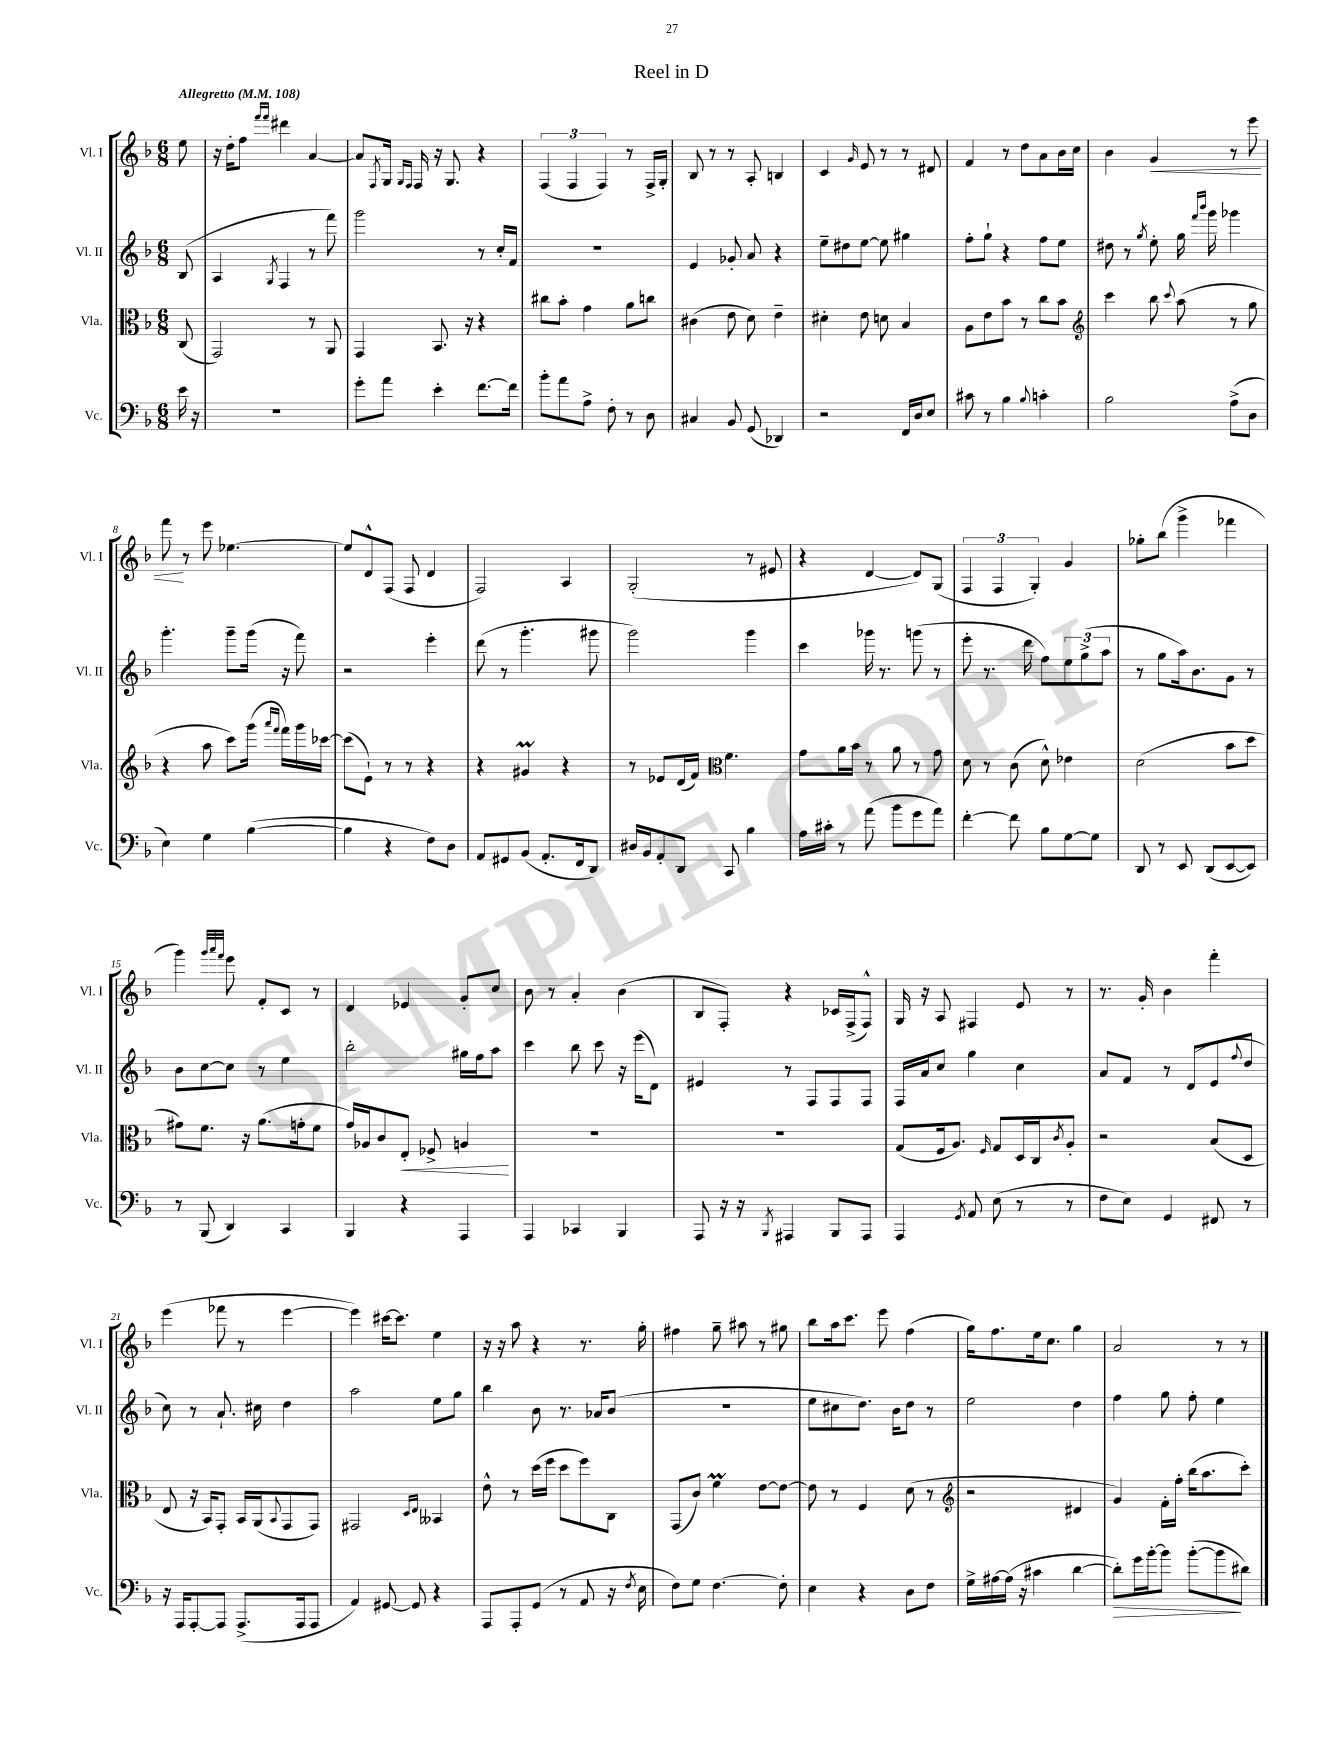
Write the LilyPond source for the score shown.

\header { title = "Reel in D" }
<<
\new StaffGroup <<
\new Staff = "s0" \with { instrumentName = "Vl. I" shortInstrumentName = "Vl. I" } {
    \clef treble \key f \major \numericTimeSignature \time 6/8 \partial 8 \tempo "Allegretto" 4 = 108
    e''8 |
    r16 d''16-. f''8 \grace { f'''16 f'''16 } dis'''4 a'4~ |
    a'8 \acciaccatura { f8 } g16 \grace { g16 f16 } f16 r16 g8. r4 |
    \tuplet 3/2 { f4( f4 f4) } r8 f16-> g16-. |
    bes8 r8 r8 a8-. b4 |
    c'4 \grace { g'16 } e'8 r8 r8 dis'8 |
    f'4 r8 d''8 a'8 bes'16 c''16 |
    bes'4 g'4\< r8 e'''8 |
    f'''8\! r8 e'''8 ees''4.~ |
    ees''8 d'8-^ f8( f8 d'4 |
    f2) a4 |
    g2-.( r8 eis'8 |
    r4 d'4~ d'8) g8( |
    \tuplet 3/2 { f4 f4 g4-.) } g'4 |
    ges''8-. bes''8( g'''4-> fes'''4 |
    g'''4) \grace { g'''32 a'''32 f'''32 } e'''8 f'8-. c'8 r8 |
    d'4 ees'4 g'8-. c''8 |
    bes'8 r8 a'4-. bes'4( |
    bes8 f8-.) r4 ces'16 f16->( f8-^) |
    g16 r16 a8 fis4 e'8 r8 |
    r8. g'16-. bes'4 f'''4-. |
    e'''4( fes'''8 r8 e'''4~ |
    e'''4) cis'''16~ cis'''8. e''4 |
    r16 r16 a''8 r4 r8. g''16-. |
    fis''4 g''8-- ais''8 r8 gis''8 |
    bes''8 a''16 c'''8. e'''8 f''4( |
    g''16) f''8. e''16 c''8. g''4 |
    a'2 r8 r8 \bar "|." |
}
\new Staff = "s1" \with { instrumentName = "Vl. II" shortInstrumentName = "Vl. II" } {
    \clef treble \key f \major \numericTimeSignature \time 6/8 \partial 8
    bes8( |
    a4 \acciaccatura { g8 } f4 r8 f'''8) |
    g'''2 r8 c''16-. f'16 |
    R2. |
    e'4 ges'8-. a'8 r4 |
    e''8-- dis''8 e''8~ e''8 gis''4 |
    f''8-. g''8-! r4 f''8 e''8 |
    dis''8 r8 \acciaccatura { g''8 } e''8-. g''16 \grace { f'''16 bes'''16 } g'''16 ges'''4 |
    g'''4.-. g'''8-- g'''16( r16 f'''8) |
    r2 e'''4-. |
    d'''8( r8 g'''4.-. gis'''8 |
    g'''2) g'''4 |
    c'''4 ges'''16 r8. g'''8( r8 |
    e'''8-. r8. d'''16 f''8) \tuplet 3/2 { e''8 g''8->( a''8 } |
    r8 g''8 a''16) bes'8. g'8 r8 |
    bes'8 c''8~ c''8 r8 e''4 |
    bes''2-. gis''16 f''16 a''8 |
    c'''4 bes''8 c'''8 r16 e'''16( d'8) |
    eis'4 r8 f8 f8 f8 |
    f16 a'16 c''8 g''4 c''4 |
    a'8 f'8 r8 d'8( e'8 \appoggiatura { f''8 } d''8 |
    c''8) r8 a'8.-! cis''16 d''4 |
    a''2 e''8 g''8 |
    bes''4 bes'8 r8. aes'16 bes'8( |
    R2. |
    e''8 cis''8 d''8.) bes'16 d''8 r8 |
    e''2 d''4 |
    f''4 g''8 f''8-. e''4 \bar "|." |
}
\new Staff = "s2" \with { instrumentName = "Vla." shortInstrumentName = "Vla." } {
    \clef alto \key f \major \numericTimeSignature \time 6/8 \partial 8
    c8( |
    g,2) r8 a,8 |
    g,4 bes,8. r16 r4 |
    cis''8 bes'8-. g'4 a'8 c''8 |
    cis'4( e'8 d'8) e'4-- |
    dis'4-. e'8 d'8 bes4 |
    a8 e'8 bes'8 r8 c''8 bes'8 |
    \clef treble c'''4 bes''8 \appoggiatura { c'''8 } a''8( r8 g''8 |
    r4 a''8 c'''8) g'''16( \grace { a'''16 f'''16 } f'''16) g'''16 ces'''16~ |
    ces'''8( e'8-!) r8 r8 r4 |
    r4 gis'4\prall r4 |
    r8 ees'8 d'16( f'16) \clef alto f'4. |
    g'8 a'16 bes'16 r8 a'8 r8 g'8 |
    d'8 r8 c'8( d'8-^) ees'4 |
    d'2( bes'8 d''8 |
    gis'8) f'8. r16 a'8.( g'16-. f'8 |
    g'16) aes16 c'8 e8-.\< fes8-> a4\! |
    R2. |
    R2. |
    g8( f16 a8.) \grace { f16 } g8 d16 c16 \acciaccatura { c'8 } a8-. |
    r2 bes8( d8 |
    e8 r16 bes,16) g,8-. bes,16 a,16( \appoggiatura { bes,8 } g,8 g,8) |
    gis,2 \grace { d16 e16 } beses,4 |
    e'8-^ r8 d''16( f''16 d''8 f''8) c8 |
    g,8( c'8) f'4\prall e'8~ e'8~ |
    e'8 r8 f4 d'8( r8 |
    \clef treble r2 dis'4 |
    g'4) f'16-. f''16-. bes''16( a''8. c'''8-.) \bar "|." |
}
\new Staff = "s3" \with { instrumentName = "Vc." shortInstrumentName = "Vc." } {
    \clef bass \key f \major \numericTimeSignature \time 6/8 \partial 8
    e'16 r16 |
    R2. |
    g'8-. a'8 e'4-. f'8.~ f'16 |
    bes'8-. a'8 a8-> f8-. r8 d8 |
    cis4 bes,8 g,8( des,4) |
    r2 f,16 d16 e8 |
    cis'8 r8 bes4 \appoggiatura { bes8 } c'4-. |
    bes2 a8->( d8 |
    e4) g4 bes4~( |
    bes4 r4 f8) d8 |
    a,8 gis,8 bes,8( a,8.-. f,16 d,8) |
    dis16 bes,16 a,8-. d,8 c,8 bes4 |
    a16 cis'16-. r8 a'8( bes'8 g'8 a'8) |
    f'4~-. f'8 bes8 g8~ g8 |
    d,8 r8 e,8 d,8( e,8~ e,8) |
    r8 bes,,8( d,4) c,4 |
    bes,,4 r4 a,,4 |
    a,,4 ces,4 bes,,4 |
    a,,8 r16 r16 \acciaccatura { bes,,8 } ais,,4 bes,,8 ais,,8 |
    a,,4 \acciaccatura { g,8 } a,8 e8( r8 r8 |
    f8 e8) g,4 fis,8 r8 |
    r16 a,,16 a,,8~-. a,,8 a,,8.->( a,,16 a,,8 |
    a,4) gis,8~ gis,8 r4 |
    a,,8 a,,8-. g,8( r8 a,8 r16 \acciaccatura { f8 } e16 |
    f8) g8 f4.~ f8-. |
    e4 r4 d8 f8 |
    g16-> ais16~ ais16( r16 cis'4 d'4~ |
    d'8-.\>) g'16 bes'16~-. bes'8 bes'8~-.( bes'8\! dis'8) \bar "|." |
}
>>
>>
